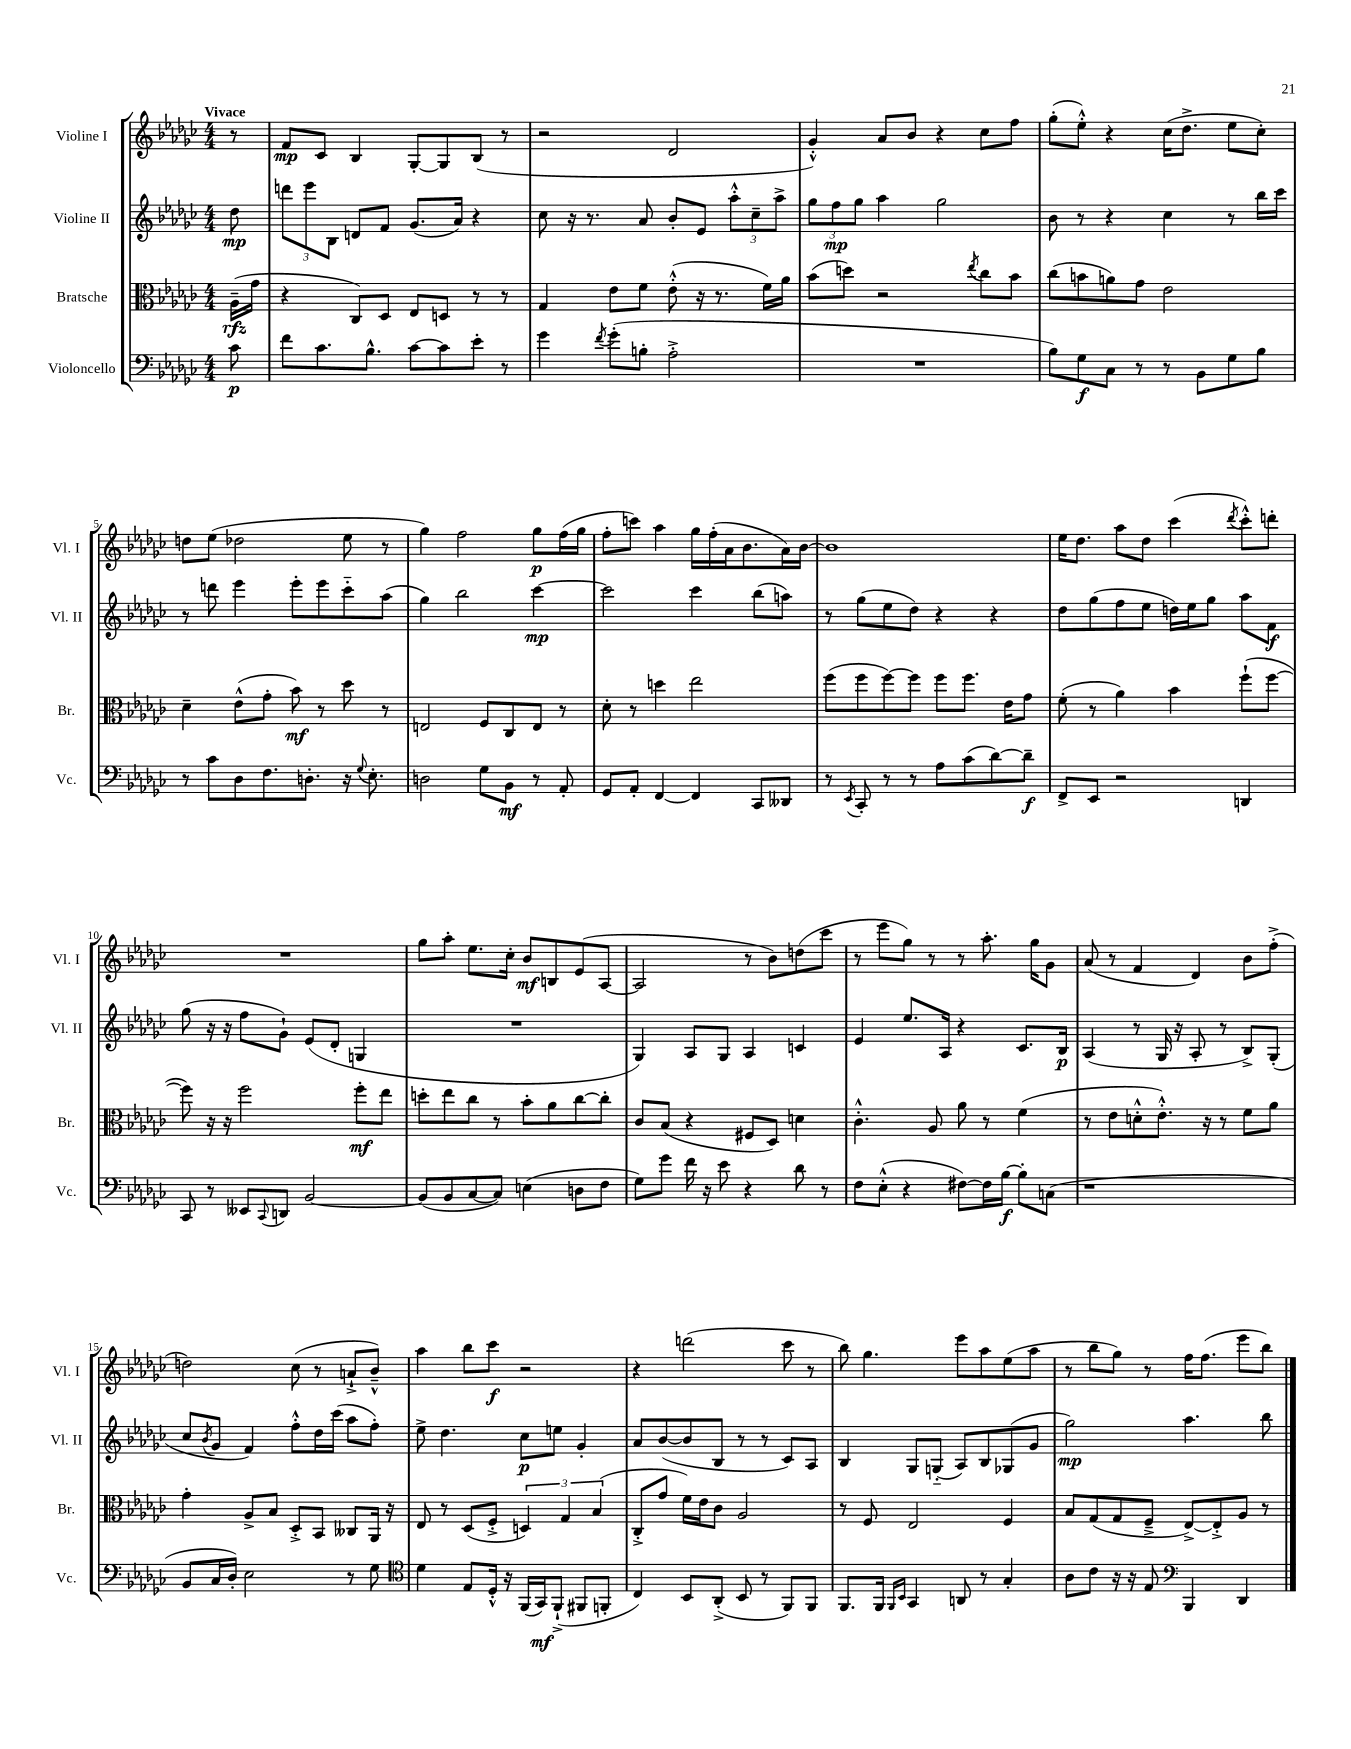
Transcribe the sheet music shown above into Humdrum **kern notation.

**kern	**dynam	**kern	**dynam	**kern	**dynam	**kern	**dynam
*part4	*part4	*part3	*part3	*part2	*part2	*part1	*part1
*staff4	*staff4	*staff3	*staff3	*staff2	*staff2	*staff1	*staff1
*I"Violoncello	*	*I"Bratsche	*	*I"Violine II	*	*I"Violine I	*
*I'Vc.	*	*I'Br.	*	*I'Vl. II	*	*I'Vl. I	*
*clefF4	*	*clefC3	*	*clefG2	*	*clefG2	*
*k[b-e-a-d-g-c-]	*	*k[b-e-a-d-g-c-]	*	*k[b-e-a-d-g-c-]	*	*k[b-e-a-d-g-c-]	*
*M4/4	*	*M4/4	*	*M4/4	*	*M4/4	*
=	=	=	=	=	=	=	=
!	!	!	!	!	!	!LO:TX:a:B:t=Vivace	!
8c-\	p	(16A-~\LL	rfz	8dd-\	mp	8r	.
.	.	16g-\JJ	.	.	.	.	.
=1	=1	=1	=1	=1	=1	=1	=1
8f\L	.	4r	.	12dddn\L	.	8f/L	mp
.	.	.	.	12eee-\	.	.	.
8.c-\	.	.	.	.	.	8c-/J	.
.	.	.	.	12B-\J	.	.	.
.	.	8C-/L)	.	8dn/L	.	4B-/	.
8.B-^^\J	.	.	.	.	.	.	.
.	.	8D-/J	.	8f/J	.	.	.
[8c-\L	.	8E-/L	.	(8.g-/L	.	[8G-'/L	.
8c-\]	.	8Dn/J	.	.	.	8G-/]	.
.	.	.	.	16a-/Jk)	.	.	.
8e-'\J	.	8r	.	4r	.	(8B-/J	.
8r	.	8r	.	.	.	8r	.
=2	=2	=2	=2	=2	=2	=2	=2
4g-\	.	4G-/	.	8cc-\	.	2r	.
.	.	.	.	16r	.	.	.
.	.	.	.	8.r	.	.	.
8qf/	.	.	.	.	.	.	.
(8g-'\L	.	8e-\L	.	.	.	.	.
8Bn'\J	.	8f\J	.	8a-/	.	.	.
2A-'^\	.	(8e-'^^\	.	8b-'/L	.	2d-/	.
.	.	16r	.	8e-/J	.	.	.
.	.	8.r	.	.	.	.	.
.	.	.	.	12aa-'^^\L	.	.	.
.	.	.	.	12cc-~\	.	.	.
.	.	16f\LL)	.	.	.	.	.
.	.	.	.	12aa-^\J	.	.	.
.	.	16a-\JJ	.	.	.	.	.
=3	=3	=3	=3	=3	=3	=3	=3
1r	.	(8b-\L	.	12gg-\L	.	4g-'^^/)	.
.	.	.	.	12ff\	mp	.	.
.	.	8ddn\J)	.	.	.	.	.
.	.	.	.	12gg-\J	.	.	.
.	.	2r	.	4aa-\	.	8a-/L	.
.	.	.	.	.	.	8b-/J	.
.	.	.	.	2gg-\	.	4r	.
.	.	8qee-/	.	.	.	.	.
.	.	8cc-\L	.	.	.	8cc-\L	.
.	.	8b-\J	.	.	.	8ff\J	.
=4	=4	=4	=4	=4	=4	=4	=4
8B-\L)	.	(8cc-\L	.	8b-\	.	(8gg-'\L	.
8G-\	f	8bn\	.	8r	.	8ee-'^^\J)	.
8C-\J	.	8an\)	.	4r	.	4r	.
8r	.	8g-\J	.	.	.	.	.
8r	.	2e-\	.	4cc-\	.	(16cc-\KL	.
.	.	.	.	.	.	8.dd-^\J	.
8BB-\L	.	.	.	.	.	.	.
8G-\	.	.	.	8r	.	8ee-\L	.
8B-\J	.	.	.	16bb-\LL	.	8cc-'\J)	.
.	.	.	.	16ccc-\JJ	.	.	.
!!LO:LB:g=z
=5	=5	=5	=5	=5	=5	=5	=5
8r	.	4d-~\	.	8r	.	8ddn\L	.
8c-\L	.	.	.	8dddn\	.	(8ee-\J	.
8D-\	.	(8e-^^\L	.	4eee-\	.	2dd-X\	.
8.F\	.	8g-'\J	.	.	.	.	.
.	.	8b-\)	mf	8eee-'\L	.	.	.
8.Dn'\J	.	.	.	.	.	.	.
.	.	8r	.	8eee-\	.	.	.
16r	.	8dd-\	.	8ccc-\	.	8ee-\	.
8qqG-/	.	.	.	.	.	.	.
8.E-'\	.	.	.	.	.	.	.
.	.	8r	.	(8aa-\J	.	8r	.
=6	=6	=6	=6	=6	=6	=6	=6
2Dn\	.	2En/	.	4gg-\)	.	4gg-\)	.
.	.	.	.	2bb-\	.	2ff\	.
8G-\L	.	8F/L	.	.	.	.	.
8BB-\J	mf	8C-/	.	.	.	.	.
8r	.	8E/J	.	[4ccc-\	mp	8gg-\L	p
8AA-'/	.	8r	.	.	.	(16ff\L	.
.	.	.	.	.	.	16gg-\JJ	.
=7	=7	=7	=7	=7	=7	=7	=7
8GG-/L	.	8d-'\	.	2ccc-\]	.	8ff'\L	.
8AA-'/J	.	8r	.	.	.	8cccn\J)	.
[4FF/	.	4ddn\	.	.	.	4aa-\	.
4FF/]	.	2ee-\	.	4ccc-\	.	16gg-\LL	.
.	.	.	.	.	.	(16ff'\	.
.	.	.	.	.	.	16a-\J	.
.	.	.	.	.	.	8.b-\	.
8CC-/L	.	.	.	(8bb-\L	.	.	.
8DD--X/J	.	.	.	8aan\J)	.	16a-\L)	.
.	.	.	.	.	.	[16b-\JJ	.
=8	=8	=8	=8	=8	=8	=8	=8
8r	.	(8ff\L	.	8r	.	1b-]	.
8qEE-/	.	.	.	.	.	.	.
8CC-'/	.	8ff\	.	(8gg-\L	.	.	.
8r	.	[8ff\)	.	8ee-\	.	.	.
8r	.	8ff\J]	.	8dd-\J)	.	.	.
8A-\L	.	8ff\L	.	4r	.	.	.
(8c-\	.	8.ff\J	.	.	.	.	.
[8d-\)	.	.	.	4r	.	.	.
.	.	16e-\KL	.	.	.	.	.
8d-~\J]	f	8g-\J	.	.	.	.	.
=9	=9	=9	=9	=9	=9	=9	=9
8FF^/L	.	(8f'\	.	8dd-\L	.	16ee-\KL	.
.	.	.	.	.	.	8.dd-\J	.
8EE-/J	.	8r	.	(8gg-\	.	.	.
2r	.	4a-\)	.	8ff\	.	8aa-\L	.
.	.	.	.	8ee-\J	.	8dd-\J	.
.	.	4b-\	.	16ddn\LL)	.	(4ccc-\	.
.	.	.	.	16ee-\J	.	.	.
.	.	.	.	8gg-\J	.	.	.
.	.	.	.	.	.	8qddd-/	.
4DDn/	.	(8ff`\L	.	8aa-\L	.	8ccc-'^^\L)	.
.	.	[8ff\J	.	8f\J	f	8dddn'\J	.
!!LO:LB:g=z
=10	=10	=10	=10	=10	=10	=10	=10
8CC-/	.	8ff\])	.	(8gg-\	.	1r	.
8r	.	16r	.	16r	.	.	.
.	.	16r	.	16r	.	.	.
8EE--X/L	.	2ff\	.	8ff\L	.	.	.
8qqCC-/	.	.	.	.	.	.	.
8DDn/J	.	.	.	8g-`\J)	.	.	.
[2BB-/	.	.	.	(8e-/L	.	.	.
.	.	.	.	8d-'/J	.	.	.
.	.	8ff'\L	mf	4Gn/	.	.	.
.	.	8ee-\J	.	.	.	.	.
=11	=11	=11	=11	=11	=11	=11	=11
(8BB-/L]	.	8ddn'\L	.	1r	.	8gg-\L	.
8BB-/	.	8ee-\	.	.	.	8aa-'\J	.
[8C-/	.	8cc-\J	.	.	.	8.ee-\L	.
8C-/J])	.	8r	.	.	.	.	.
.	.	.	.	.	.	16cc-'\Jk	.
(4En\	.	8b-'\L	.	.	.	8b-/L	mf
.	.	8a-\	.	.	.	8Bn/	.
8Dn\L	.	[8cc-\	.	.	.	(8e-/	.
8F\J	.	8cc-'\J]	.	.	.	[8A-/J	.
=12	=12	=12	=12	=12	=12	=12	=12
8G-\L)	.	8c-/L	.	4G-/)	.	2A-/]	.
8g-\J	.	(8B-/J	.	.	.	.	.
16f\	.	4r	.	8A-/L	.	.	.
16r	.	.	.	.	.	.	.
8e-\	.	.	.	8G-/J	.	.	.
4r	.	8F#X/L	.	4A-/	.	8r	.
.	.	8D-/J)	.	.	.	8b-\L)	.
8d-\	.	4dn\	.	4cn/	.	(8ddn\	.
8r	.	.	.	.	.	8ccc-\J	.
=13	=13	=13	=13	=13	=13	=13	=13
8F\L	.	4.c-'^^\	.	4e-/	.	8r	.
(8E-'^^\J	.	.	.	.	.	8eee-\L	.
4r	.	.	.	8.ee-/L	.	8gg-\J)	.
.	.	8A-/	.	.	.	8r	.
.	.	.	.	16A-/Jk	.	.	.
[8F#X\L)	.	8a-\	.	4r	.	8r	.
16F#\L]	.	8r	.	.	.	8.aa-'\	.
[16B-\JJ	f	.	.	.	.	.	.
8B-'\L]	.	(4f\	.	8.c-/L	.	.	.
.	.	.	.	.	.	16gg-\KL	.
(8Cn\J	.	.	.	.	.	8g-\J	.
.	.	.	.	16B-/Jk	p	.	.
=14	=14	=14	=14	=14	=14	=14	=14
1r	.	8r	.	(4A-/	.	(8a-/	.
.	.	8e-\L	.	.	.	8r	.
.	.	8dn'^^\	.	8r	.	4f/	.
.	.	8.e-'^^\J)	.	16G-/	.	.	.
.	.	.	.	16r	.	.	.
.	.	.	.	8A-'/	.	4d-/)	.
.	.	16r	.	.	.	.	.
.	.	8r	.	8r	.	.	.
.	.	8f\L	.	8B-^/L)	.	8b-\L	.
.	.	8a-\J	.	(8G-'/J	.	(8ff'^\J	.
!!LO:LB:g=z
=15	=15	=15	=15	=15	=15	=15	=15
8BB-/L	.	4g-'\	.	8cc-/L	.	2ddn\)	.
.	.	.	.	8qb-/	.	.	.
16C-/L	.	.	.	8g-/J	.	.	.
16D-'/JJ)	.	.	.	.	.	.	.
2E-\	.	8A-^/L	.	4f/)	.	.	.
.	.	8B-/J	.	.	.	.	.
.	.	8D-'^/L	.	8ff'^^\L	.	(8cc-\	.
.	.	8BB-/J	.	16dd-\L	.	8r	.
.	.	.	.	(16ccc-\JJ	.	.	.
8r	.	8C--X/L	.	8aa-\L	.	8an`^/L	.
8G-\	.	16AA-/Jk	.	8ff'\J)	.	8b-~^^/J)	.
.	.	16r	.	.	.	.	.
=16	=16	=16	=16	=16	=16	=16	=16
*clefC4	*	*	*	*	*	*	*
4d-\	.	8E-/	.	8ee-^\	.	4aa-\	.
.	.	8r	.	4.dd-\	.	.	.
8E-/L	.	(8D-/L	.	.	.	8bb-\L	.
16D-'^^/Jk	.	8F'^/J	.	.	.	8ccc-\J	f
16r	.	.	.	.	.	.	.
(16FF/LL	.	6Dn/)	.	8cc-\L	p	2r	.
16GG-/J)	mf	.	.	.	.	.	.
(8FF`^/J	.	.	.	8een\J	.	.	.
.	.	6G-/	.	.	.	.	.
8FF#X/L	.	.	.	4g-'/	.	.	.
.	.	(6B-/	.	.	.	.	.
8FFn'/J	.	.	.	.	.	.	.
=17	=17	=17	=17	=17	=17	=17	=17
4C-/)	.	8C-'^/L	.	8a-/L	.	4r	.
.	.	8g-/J	.	([8b-/	.	.	.
8BB-/L	.	16f\LL)	.	8b-/]	.	(2dddn\	.
.	.	16e-\J	.	.	.	.	.
(8AA-'^/J	.	8c-\J	.	8B-/J	.	.	.
8BB-/	.	2A-/	.	8r	.	.	.
8r	.	.	.	8r	.	.	.
8FF/L)	.	.	.	8c-/L)	.	8ccc-\	.
8FF/J	.	.	.	8A-/J	.	8r	.
=18	=18	=18	=18	=18	=18	=18	=18
8.FF/L	.	8r	.	4B-/	.	8bb-\)	.
.	.	8F/	.	.	.	4.gg-\	.
16FF/Jk	.	.	.	.	.	.	.
16qqFF/LL	.	.	.	.	.	.	.
16qqBB-/JJ	.	.	.	.	.	.	.
4GG-/	.	2E-/	.	8G-/L	.	.	.
.	.	.	.	(8Gn/J	.	.	.
8AAn/	.	.	.	8A-/L)	.	8eee-\L	.
8r	.	.	.	8B-/	.	8aa-\	.
4G-'/	.	4F/	.	(8G-X/	.	(8ee-\	.
.	.	.	.	8g-/J	.	8aa-\J	.
=19	=19	=19	=19	=19	=19	=19	=19
8A-\L	.	8B-/L	.	2gg-\)	mp	8r	.
8c-\J	.	(8G-/	.	.	.	8bb-\L	.
16r	.	8G-/	.	.	.	8gg-\J)	.
16r	.	.	.	.	.	.	.
8E-/	.	8F~^/J	.	.	.	8r	.
*clefF4	*	*	*	*	*	*	*
4BBB-/	.	[8E-^/L)	.	4.aa-\	.	16ff\KL	.
.	.	.	.	.	.	(8.ff\J	.
.	.	8E-'^/]	.	.	.	.	.
4DD-/	.	8A-/J	.	.	.	8eee-\L	.
.	.	8r	.	8bb-\	.	8bb-\J)	.
==	==	==	==	==	==	==	==
*-	*-	*-	*-	*-	*-	*-	*-
